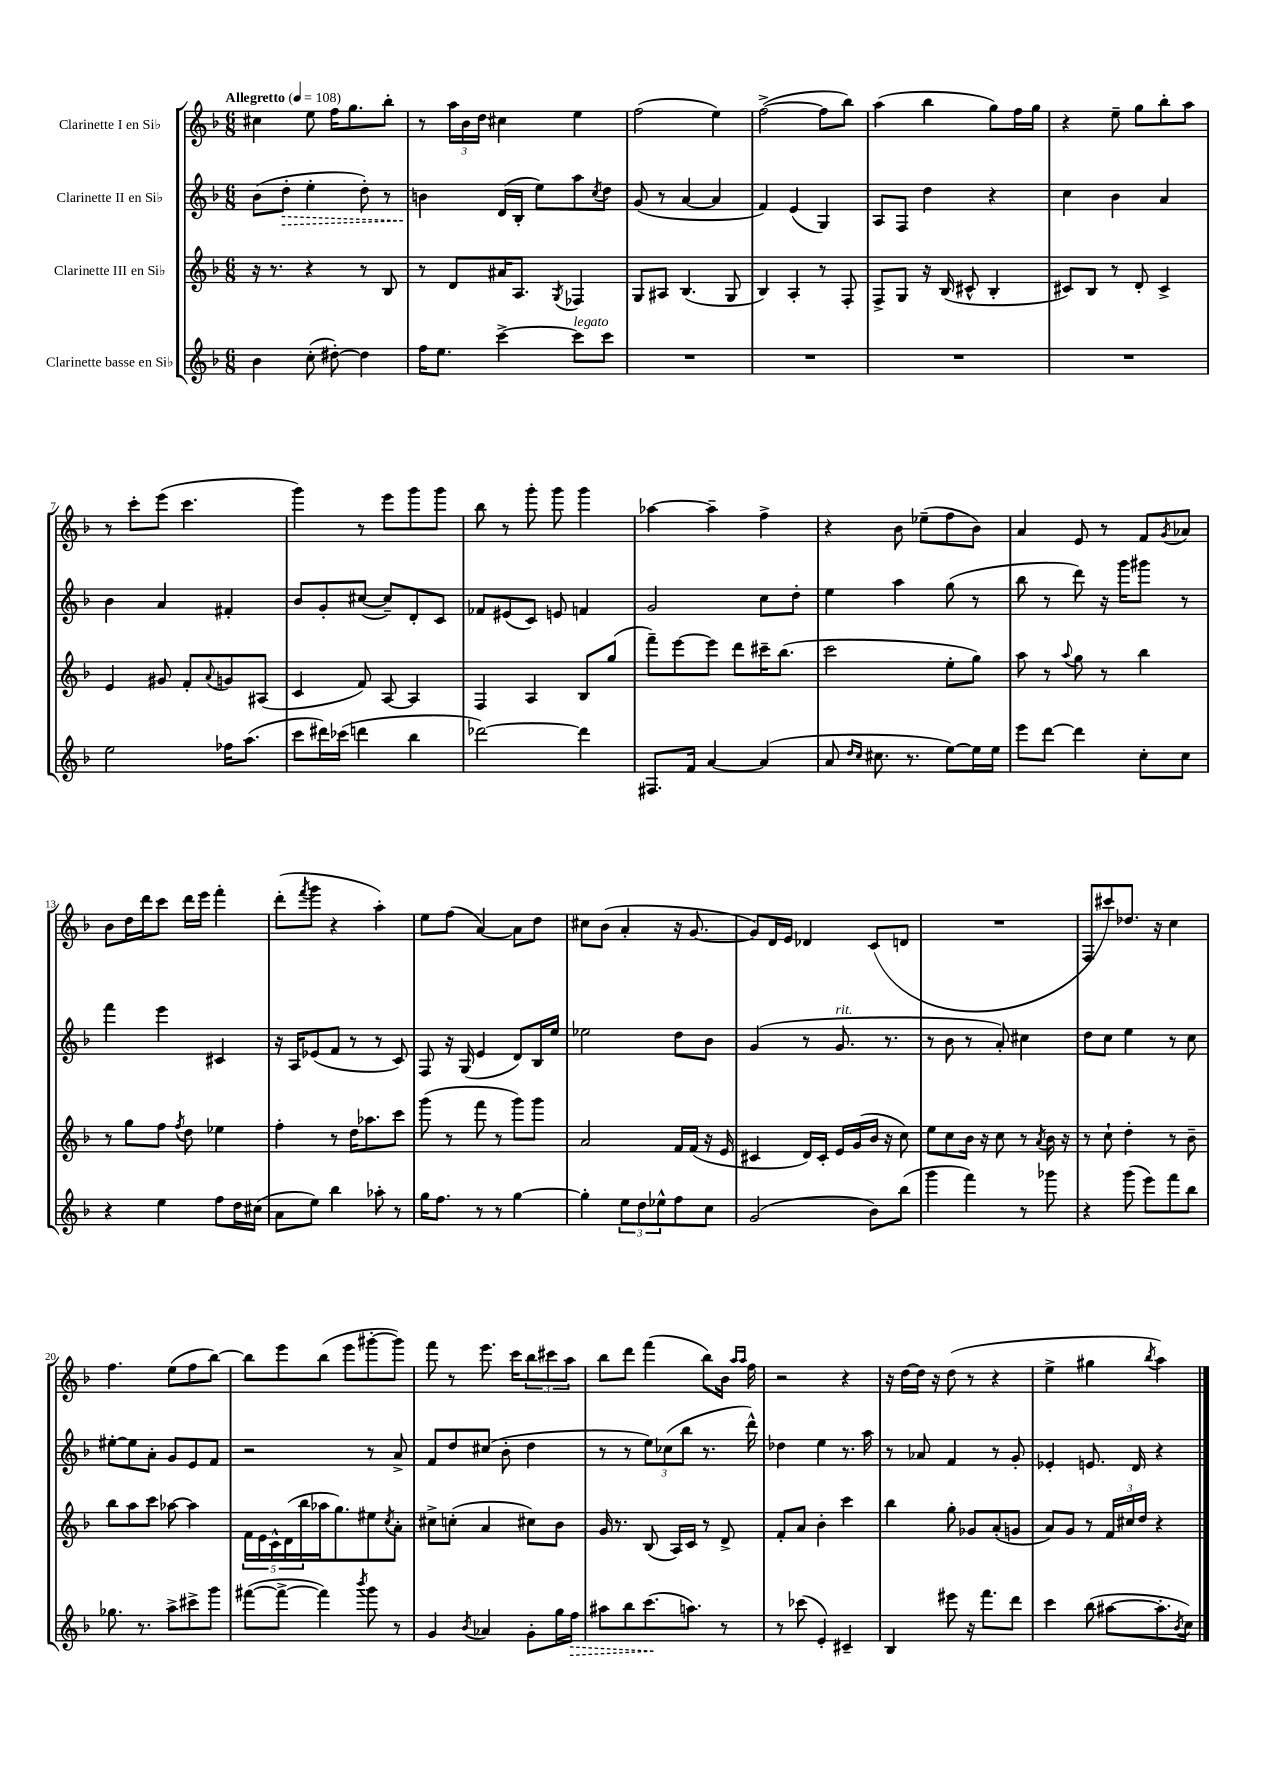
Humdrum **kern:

**kern	**dynam	**kern	**kern	**dynam	**kern
*part4	*part4	*part3	*part2	*part2	*part1
*staff4	*staff4	*staff3	*staff2	*staff2	*staff1
*I"Clarinette basse en Si♭	*	*I"Clarinette III en Si♭	*I"Clarinette II en Si♭	*	*I"Clarinette I en Si♭
*clefG2	*	*clefG2	*clefG2	*	*clefG2
*k[b-]	*	*k[b-]	*k[b-]	*	*k[b-]
*M6/8	*	*M6/8	*M6/8	*	*M6/8
*MM108	*	*MM108	*MM108	*	*MM108
=1	=1	=1	=1	=1	=1
!	!	!	!	!	!LO:TX:a:B:t=Allegretto
4b-\	.	16r	(8b-\L	.	4cc#X\
.	.	8.r	.	.	.
!	!	!	!	!LO:HP:b	!
.	.	.	8dd'\J	>	.
(8cc'\	.	4r	4ee'\	.	8ee\
[8dd#X'\)	.	.	.	.	16ff\KL
.	.	.	.	.	8.gg\
4dd#\]	.	8r	8dd'\)	.	.
.	.	8B-/	8r	.	8bb-'\J
=2	=2	=2	=2	=2	=2
16ff\KL	.	8r	4bn\	.	8r
8.ee\J	.	.	.	.	.
.	.	8d/L	.	.	24aa\LL
.	.	.	.	.	24b-\
.	.	.	.	.	24dd\JJ
[4ccc^\	.	16a#X/K	(16d/LL	]	4cc#X\
.	.	8.A/J	16B-'/JJ	.	.
.	.	.	8ee\L)	.	.
.	.	8qG/	.	.	.
!LO:TX:a:i:t=legato	!	!	!	!	!
8ccc\L]	.	4F-X/	8aa\	.	4ee\
.	.	.	8qcc/	.	.
8ccc\J	.	.	8dd\J	.	.
=3	=3	=3	=3	=3	=3
2.r	.	8G/L	(8g/	.	(2ff\
.	.	8A#X/J	8r	.	.
.	.	(4.B-/	[4a/	.	.
.	.	.	4a/]	.	4ee\)
.	.	8G/	.	.	.
=4	=4	=4	=4	=4	=4
2.r	.	4B-/)	4f/)	.	([2ff^\
.	.	4A'/	(4e/	.	.
.	.	8r	4G/)	.	8ff\L]
.	.	8F'/	.	.	8bb-\J)
=5	=5	=5	=5	=5	=5
2.r	.	8F^/L	8A/L	.	(4aa\
.	.	8G/J	8F/J	.	.
.	.	16r	4dd\	.	4bb-\
.	.	(16B-/	.	.	.
.	.	8c#X^^/	.	.	.
.	.	4B-'/	4r	.	8gg\L)
.	.	.	.	.	16ff\L
.	.	.	.	.	16gg\JJ
=6	=6	=6	=6	=6	=6
2.r	.	8c#X/L)	4cc\	.	4r
.	.	8B-/J	.	.	.
.	.	8r	4b-\	.	8ee~\
.	.	8d'/	.	.	8gg\L
.	.	4c#^/	4a/	.	8bb-'\
.	.	.	.	.	8aa\J
!!LO:LB:g=z
=7	=7	=7	=7	=7	=7
2ee\	.	4e/	4b-\	.	8r
.	.	.	.	.	8ccc'\L
.	.	8g#X/	4a/	.	(8eee\J
.	.	8f'/L	.	.	4.ccc\
.	.	8qqa/	.	.	.
16ff-X\KL	.	8gn/	4f#X'/	.	.
(8.aa\J	.	.	.	.	.
.	.	(8A#X/J	.	.	.
=8	=8	=8	=8	=8	=8
8ccc\L	.	4c/	8b-/L	.	4ggg\)
16ddd#X\L)	.	.	8g'/	.	.
(16ccc-X\JJ	.	.	.	.	.
4dddn\	.	8f/)	([8cc#X/J	.	8r
.	.	[8A/	8cc#~/L])	.	8eee\L
4bb-\	.	4A/]	8d'/	.	8ggg\
.	.	.	8c/J	.	8ggg\J
=9	=9	=9	=9	=9	=9
[2ddd-X\)	.	4F/	8f-X/L	.	8bb-\
.	.	.	(8e#X/	.	8r
.	.	4A/	8c/J)	.	8ggg'\
.	.	.	8en/	.	8ggg\
4ddd-\]	.	8B-/L	4fn/	.	4ggg\
.	.	(8gg/J	.	.	.
=10	=10	=10	=10	=10	=10
8.F#X/L	.	8fff~\L)	2g/	.	[4aa-X\
.	.	[8eee\	.	.	.
16f/Jk	.	.	.	.	.
[4a/	.	8eee\J]	.	.	4aa-~\]
.	.	8ddd\L	.	.	.
(4a/]	.	16ccc#X~\K	8cc\L	.	4ff^\
.	.	(8.bb-\J	.	.	.
.	.	.	8dd'\J	.	.
=11	=11	=11	=11	=11	=11
8a/	.	2ccc\	4ee\	.	4r
16qqdd/LL	.	.	.	.	.
16qqcc/JJ	.	.	.	.	.
8.cc#X\	.	.	.	.	.
.	.	.	4aa\	.	8b-\
8.r	.	.	.	.	.
.	.	.	.	.	(8ee-X~\L
[8ee\L)	.	8ee'\L	(8gg\	.	8ff\
16ee\L]	.	8gg\J)	8r	.	8b-\J)
16ee\JJ	.	.	.	.	.
=12	=12	=12	=12	=12	=12
8eee\L	.	8aa\	8bb-\	.	4a/
[8ddd\J	.	8r	8r	.	.
.	.	8qqaa/	.	.	.
4ddd\]	.	8gg\	8ddd\)	.	8e/
.	.	8r	16r	.	8r
.	.	.	16ggg\KL	.	.
8cc'\L	.	4bb-\	8ggg#X\J	.	8f/L
.	.	.	.	.	8qg/
8cc\J	.	.	8r	.	8a-X/J
!!LO:LB:g=z
=13	=13	=13	=13	=13	=13
4r	.	8r	4fff\	.	8b-\L
.	.	8gg\L	.	.	16dd\L
.	.	.	.	.	16ddd\J
4ee\	.	8ff\J	4eee\	.	8ccc\J
.	.	8qff/	.	.	.
.	.	8dd\	.	.	16ddd\LL
.	.	.	.	.	16eee\JJ
8ff\L	.	4ee-X\	4c#X/	.	4fff'\
16dd\L	.	.	.	.	.
(16cc#X\JJ	.	.	.	.	.
=14	=14	=14	=14	=14	=14
8a\L	.	4ff'\	16r	.	(8ddd'\L
.	.	.	16A/KL	.	.
.	.	.	.	.	8qfff/
8ee\J)	.	.	(8e-X/	.	8ggg\J
4bb-\	.	8r	8f/J	.	4r
.	.	16dd\KL	8r	.	.
.	.	8.aa-X\	.	.	.
8aa-X'\	.	.	8r	.	4aa'\)
8r	.	8ccc\J	8c/)	.	.
=15	=15	=15	=15	=15	=15
16gg\KL	.	(8ggg\	8F/	.	8ee\L
8.ff\J	.	.	.	.	.
.	.	8r	16r	.	(8ff\J
.	.	.	(16G/	.	.
8r	.	8fff\	4e/	.	[4a/)
8r	.	8r	.	.	.
[4gg\	.	8ggg\L)	8d/L)	.	8a\L]
.	.	8ggg\J	16B-/L	.	8dd\J
.	.	.	16ee/JJ	.	.
=16	=16	=16	=16	=16	=16
4gg'\]	.	2a/	2ee-X\	.	8cc#X\L
.	.	.	.	.	(8b-\J
12ee\L	.	.	.	.	4a'/
12dd\	.	.	.	.	.
12ee-X^^\	.	.	.	.	.
8ff\	.	16f/LL	8dd\L	.	16r
.	.	(16f/JJ	.	.	[8.g/
8cc\J	.	16r	8b-\J	.	.
.	.	16e/	.	.	.
=17	=17	=17	=17	=17	=17
(2g/	.	4c#X/	(4g/	.	8g/L])
.	.	.	.	.	16d/L
.	.	.	.	.	16e/JJ
.	.	16d/LL)	8r	.	4d-X/
.	.	16c#'/JJ	.	.	.
!	!	!	!LO:TX:a:i:t=rit.	!	!
.	.	16e/LL	8.g/	.	.
.	.	(16g/	.	.	.
8b-\L)	.	16b-/JJ	.	.	(8c/L
.	.	16r	8.r	.	.
(8bb-\J	.	8cc\)	.	.	8dn/J
=18	=18	=18	=18	=18	=18
4ggg\	.	8ee\L	8r	.	2.r
.	.	8cc\	8b-\	.	.
4fff\)	.	16b-\Jk	8r	.	.
.	.	16r	.	.	.
.	.	8cc\	8a'/)	.	.
8r	.	8r	4cc#X\	.	.
.	.	8qa/	.	.	.
8ggg-X\	.	16b-\	.	.	.
.	.	16r	.	.	.
=19	=19	=19	=19	=19	=19
4r	.	8r	8dd\L	.	8F/L
.	.	8cc`\	8cc\J	.	8ccc#X/)
(8ggg\	.	4dd'\	4ee\	.	8.dd-X/J
8eee\L)	.	.	.	.	.
.	.	.	.	.	16r
8fff\	.	8r	8r	.	4cc\
8bb-\J	.	8b-~\	8cc\	.	.
!!LO:LB:g=z
=20	=20	=20	=20	=20	=20
8.gg-X\	.	8bb-\L	[8ee#X'\L	.	4.ff\
.	.	8aa\	8ee#\]	.	.
8.r	.	.	.	.	.
.	.	8ccc\J	8a'\J	.	.
8aa^\L	.	[8aa-X\	8g/L	.	(8ee\L
8ccc#X^\	.	4aa-\]	8e/	.	8ff\
8ggg\J	.	.	8f/J	.	[8bb-\J)
=21	=21	=21	=21	=21	=21
([8fff#X\L	.	20f\LL	2r	.	8bb-\L]
.	.	20e\	.	.	.
.	.	20c^^\	.	.	.
8fff#^\J_	.	.	.	.	8eee\
.	.	(20d\	.	.	.
.	.	20bb-\	.	.	.
4fff#\])	.	16aa-X\J	.	.	(8bb-\J
.	.	8.gg\)	.	.	.
.	.	.	.	.	8eee\L
8qbbb-/	.	.	.	.	.
8ggg\	.	8ee#X\	8r	.	[8ggg#X'\
.	.	8qcc/	.	.	.
8r	.	8a'\J	8a^/	.	8ggg#\J])
=22	=22	=22	=22	=22	=22
4g/	.	8cc#X^\L	8f/L	.	8fff\
.	.	(8ccn'\J	8dd/	.	8r
8qb-/	.	.	.	.	.
4a-X/	.	4a/	(8cc#X/J	.	8.eee\
.	.	.	8b-'\	.	.
.	.	.	.	.	16ccc\KL
8g'\L	.	8cc#X\L)	4dd\	.	12bb-\
.	.	.	.	.	12ccc#X\
16gg\L	.	8b-\J	.	.	.
.	.	.	.	.	12aa\J
!	!LO:HP:b	!	!	!	!
16ff\JJ	>	.	.	.	.
=23	=23	=23	=23	=23	=23
8aa#X\L	.	16g/	8r	.	8bb-\L
.	.	8.r	.	.	.
8bb-\	.	.	8r	.	8ddd\J
(8.ccc\	.	(8B-/	12ee\L)	.	(4fff\
.	.	.	(12cc-X\	.	.
.	.	16A/LL)	.	.	.
.	.	.	12bb-\J	.	.
8.aan\J)	]	16c/JJ	.	.	.
.	.	8r	8.r	.	8bb-\L)
8r	.	8d^/	.	.	16b-\Jk
.	.	.	.	.	16qqaa/LL
.	.	.	.	.	16qqaa/JJ
.	.	.	16ddd^^\)	.	16ff\
=24	=24	=24	=24	=24	=24
8r	.	8f'/L	4dd-X\	.	2r
(8ccc-X\	.	8a/J	.	.	.
4e'/)	.	4b-'\	4ee\	.	.
4c#X~/	.	4ccc\	8.r	.	4r
.	.	.	16aa\	.	.
=25	=25	=25	=25	=25	=25
4B-/	.	4bb-\	8r	.	16r
.	.	.	.	.	[16dd\LL
.	.	.	8a-X/	.	16dd\JJ]
.	.	.	.	.	16r
8eee#X\	.	8gg'\	4f/	.	(8dd\
16r	.	8g-X/L	.	.	8r
8.fff\L	.	.	.	.	.
.	.	(8a'/	8r	.	4r
8ddd\J	.	8gn/J	8g'/	.	.
=26	=26	=26	=26	=26	=26
4ccc\	.	8a/L)	4e-X'/	.	4ee^\
.	.	8g/J	.	.	.
(8bb-\	.	8r	8.en/	.	4gg#X\
[8aa#X\L	.	24f/LL	.	.	.
.	.	24cc#X/	.	.	.
.	.	.	16d/	.	.
.	.	24dd/JJ	.	.	.
.	.	.	.	.	8qbb-/
8.aa#'\]	.	4r	4r	.	4aa\)
8qb-/	.	.	.	.	.
16cc\Jk)	.	.	.	.	.
==	==	==	==	==	==
*-	*-	*-	*-	*-	*-
